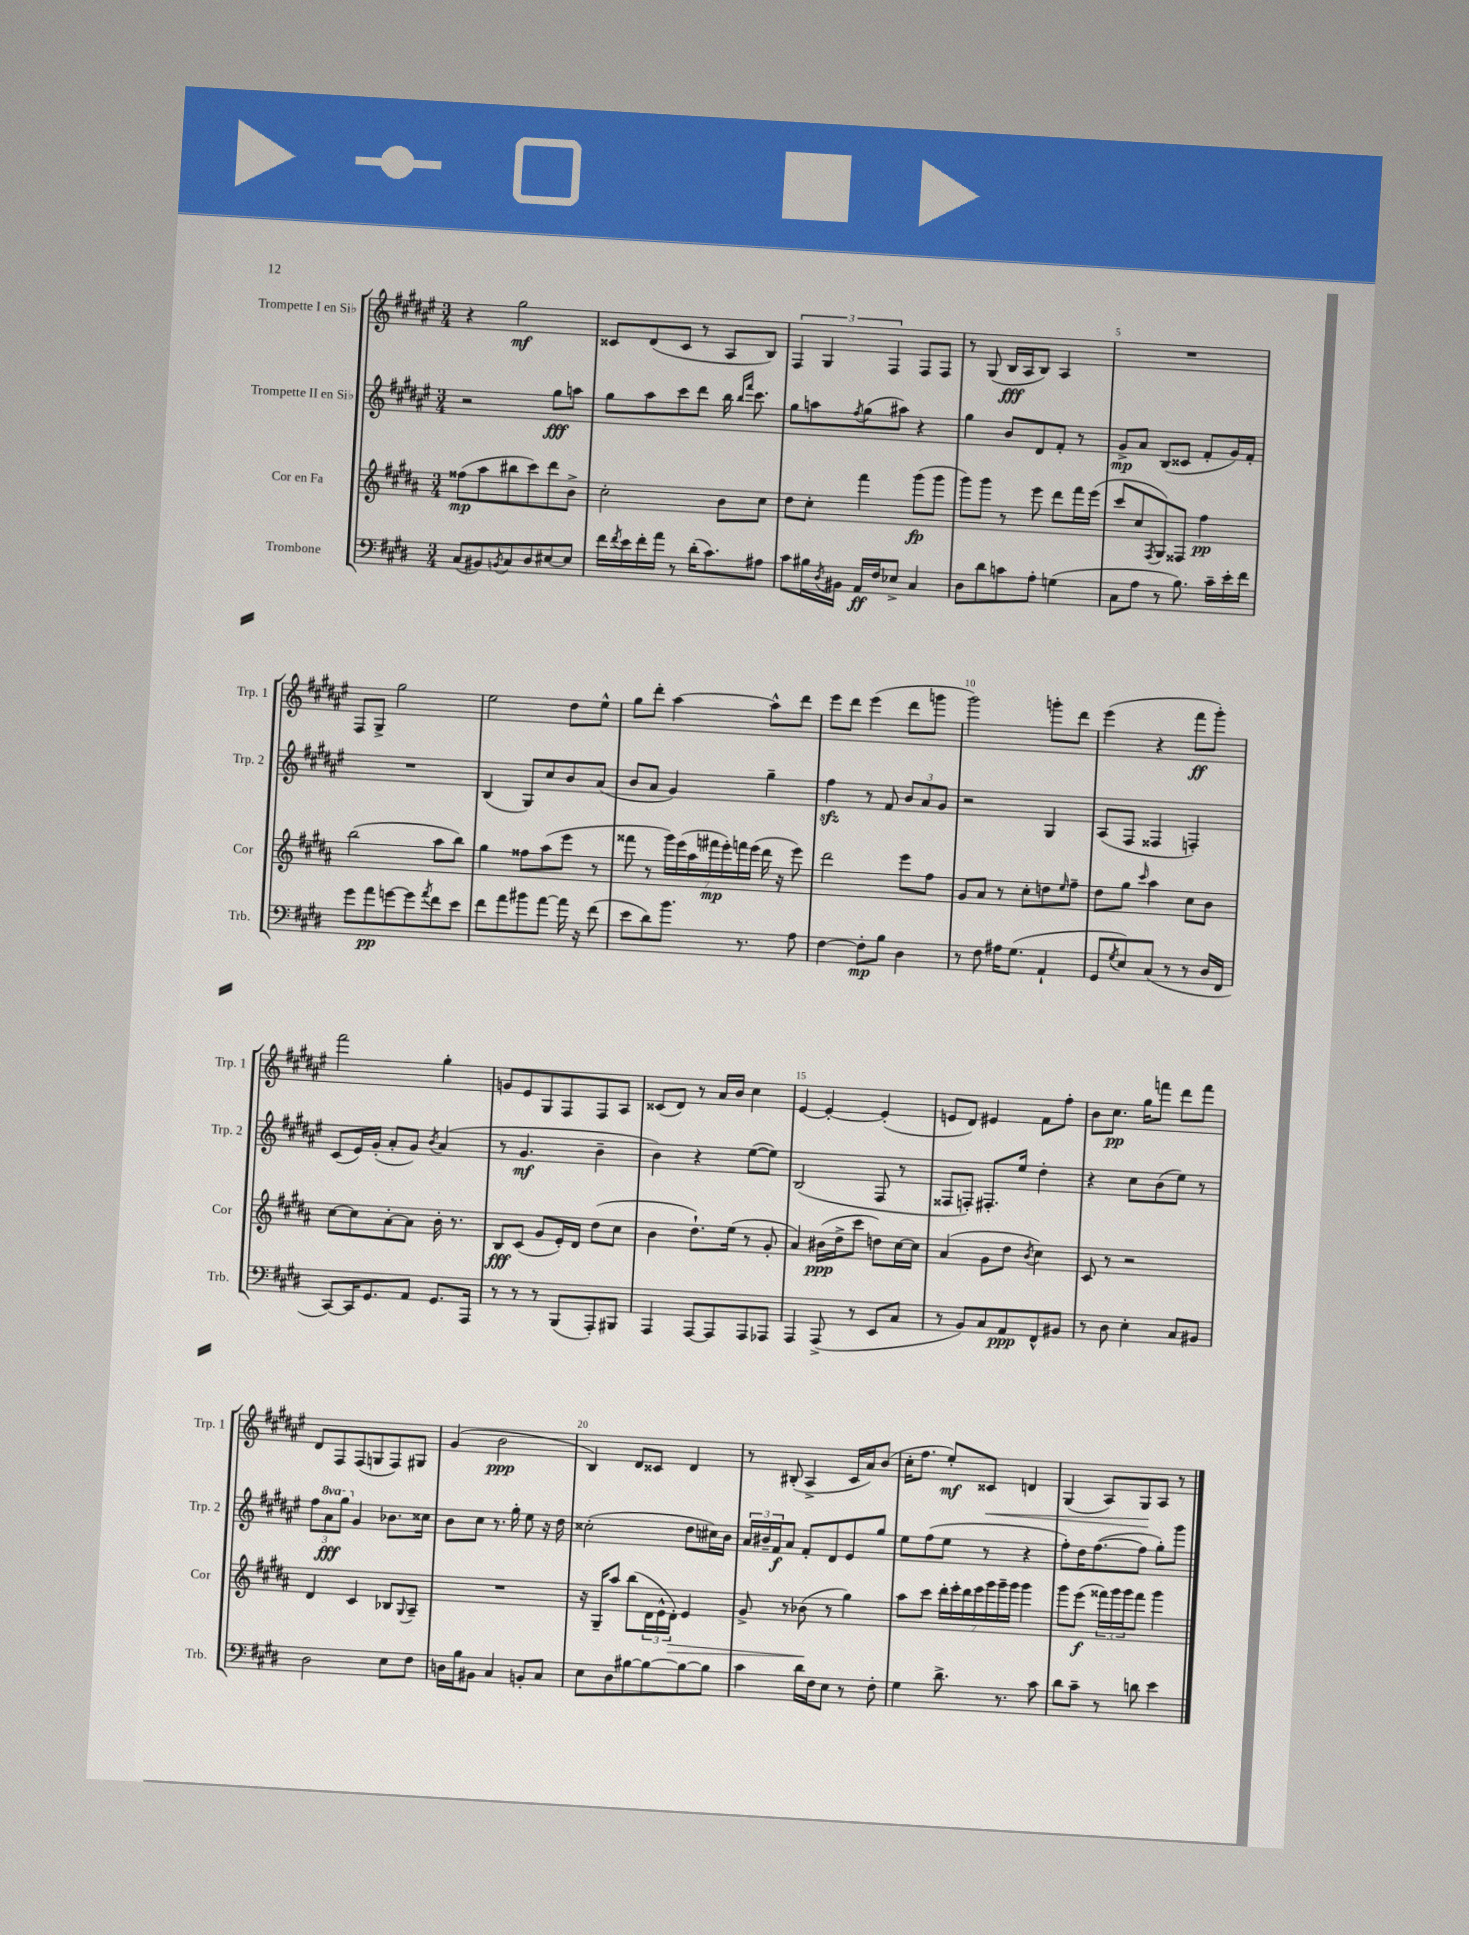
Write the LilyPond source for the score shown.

<<
\new StaffGroup <<
\new Staff = "s0" \with { instrumentName = "Trompette I en Sib" shortInstrumentName = "Trp. 1" } {
    \clef treble \key fis \major \numericTimeSignature \time 3/4
    r4 gis''2\mf |
    cisis'8 dis'8( cisis'8 r8 ais8 b8) |
    \tuplet 3/2 { fis4 gis4 fis4 } fis8 fis8 |
    r8 gis8( b16\fff ais16 b8) ais4 |
    R2. |
    fis8 gis8-> gis''2 |
    eis''2 dis''8 eis''8-^ |
    gis''8 dis'''8-. ais''4~ ais''8-^ dis'''8 |
    eis'''8 dis'''8 eis'''4( dis'''8 g'''8 |
    gis'''2) g'''8-. dis'''8 |
    eis'''4( r4 fis'''8\ff gis'''8-.) |
    fis'''2 gis''4-. |
    g'8 eis'8 gis8 fis8 fis8 ais8 |
    cisis'8( dis'8) r8 ais'16 b'16 cis''4 |
    eis'4~ eis'4~-. eis'4-.( |
    e'8 dis'8) eis'4 fis'8 fis''8-. |
    b'8 cis''8.\pp gis''16 f'''8 dis'''8 f'''8 |
    dis'8 fis8 fis8( g8 fis8) gis8 |
    gis'4( b'2\ppp |
    b4) dis'8 cisis'8 dis'4 |
    r8 bis8-.( ais4-> cis'16 ais'16) b'8( |
    cis''16-. fis''8. eis''8-.\mf) cisis'8\< d'4 |
    gis4( ais8) gis8\! ais8 r8 \bar "|." |
}
\new Staff = "s1" \with { instrumentName = "Trompette II en Sib" shortInstrumentName = "Trp. 2" } {
    \clef treble \key fis \major \numericTimeSignature \time 3/4 \set Staff.ottavationMarkups = #ottavation-simple-ordinals
    r2 gis''8\fff a''8 |
    gis''8 ais''8 cis'''8 dis'''8 b''16 \grace { b''16 fis'''16 } cis'''8. |
    gis''8 a''8 \acciaccatura { fis''8 } gis''8( ais''8) r4 |
    gis''4 b'8 dis'8 fis'8-. r8 |
    gis'8->\mp ais'8 b8( cisis'8 fis'8-. gis'16) fis'16-. |
    R2. |
    b4( gis8) cis''8 b'8 ais'8( |
    b'8 ais'8 gis'4) gis''4-- |
    fis''4\sfz r8 fis'8 \tuplet 3/2 { b'8 ais'8 gis'8 } |
    r2 gis4 |
    ais8( fis8 fisis4 f4-.) |
    cis'8( eis'16) gis'16-.( ais'8-. gis'8) \acciaccatura { b'8 } ais'4( |
    r8 gis'4.\mf b'4-- |
    b'4) r4 eis''8~( eis''8) |
    b2( fis8 r8 |
    fisis8 f8-.) fis8.-. eis''16 dis''4-. |
    r4 cis''8 b'8( eis''8) r8 |
    \tuplet 3/2 { fis''8 \ottava #1 ais''8\fff gis'''8 \ottava #0 } gis'4 bes'8. cisis''16 |
    b'8 cis''8 r8. gis''16-. eis''8 r16 dis''16 |
    cisis''2-.( dis''8 cis''16) b'16 |
    \tuplet 3/2 { ais'16 bis'16-- fis'16\f } ais'8 fis'8-. dis'8 eis'8 gis''8 |
    eis''8 fis''8( eis''8 r8 r4 |
    fis''8-.) dis''16 fis''8.~( fis''8 gis''8-.) gis'''8 \bar "|." |
}
\new Staff = "s2" \with { instrumentName = "Cor en Fa" shortInstrumentName = "Cor" } {
    \clef treble \key b \major \numericTimeSignature \time 3/4
    fisis''8\mp( ais''8 bis''8 cis'''8) dis'''8 b'8-> |
    cis''2-. b'8 cis''8 |
    dis''8 cis''8-. fis'''4 gis'''8\fp( gis'''8 |
    gis'''8) gis'''8 r8 e'''8 dis'''8 fis'''16 e'''16( |
    cis'''8 cis''8 \acciaccatura { fis8 } gis8) fisis8 fis''4\pp |
    b''2( ais''8 b''8) |
    gis''4 fisis''8 ais''8( e'''8 r8 |
    fisis'''8 r8 \tuplet 7/4 { gis'''16) e'''16( ais''16 fis'''16\mp e'''16-.) f'''16 e'''16( } dis'''16 r16 e'''8) |
    dis'''2 e'''8 fis''8 |
    gis'8 ais'8 r8 cis''8-. d''8 \grace { e''16 } fis''8-- |
    dis''8 gis''8 \grace { cis'''16 } ais''4 cis''8 b'8 |
    cis''8~ cis''8 ais'8~-. ais'8 b'16-. r8. |
    b8\fff cis'8( gis'8 e'16-.) dis'16 dis''8( cis''8 |
    b'4 dis''8.-!) e''16( r8 gis'8-. |
    ais'4) bis'16\ppp( dis''16-> cis'''8 d''8) cis''16~ cis''16 |
    ais'4( gis'8 dis''8 \acciaccatura { b'8 } cis''4) |
    cis'8 r8 r2 |
    dis'4 cis'4 bes8 \appoggiatura { gis8 } ais8-- |
    R2. |
    r16 gis16-- ais''8 b''8( \tuplet 3/2 { dis'16 e'16-^ dis'16-.\>) } e'4 |
    gis'8-> r8 bes'8\!( r8 gis''4) |
    ais''8 cis'''8 \tuplet 7/4 { dis'''16-. e'''16-. dis'''16 e'''16 gis'''16 gis'''16-- gis'''16 } gis'''4 |
    gis'''8 e'''8\f( \tuplet 3/2 { fisis'''16) gis'''16 gis'''16 } fisis'''8 gis'''4 \bar "|." |
}
\new Staff = "s3" \with { instrumentName = "Trombone" shortInstrumentName = "Trb." } {
    \clef bass \key e \major \numericTimeSignature \time 3/4
    cis8( bis,8) \acciaccatura { b,8 } cis8 dis8 eis8~ eis8 |
    fis'16 \acciaccatura { fis'8 } e'16 fis'16-. a'16 r8 dis'16-.( cis'8.) ais8 |
    cis'8 bis16 \acciaccatura { dis8 } bis,16 a,16\ff fis16 ees8-> cis4 |
    dis8 dis'8 c'8 a8-. g4( |
    cis8 a8 r8 b8.) cis'16-- e'16-. fis'16 |
    gis'8 a'8\pp g'8~ g'8 \acciaccatura { a'8 } fis'8 e'8 |
    fis'8 a'8 bis'8 a'8~ a'16 r16 fis'8( |
    e'8 dis'8) b'8. r8. a8 |
    fis4~ fis8-.\mp b8 dis4 |
    r8 fis8 ais16 gis8.( a,4-! |
    gis,8 \acciaccatura { gis8 } e8) cis8( r8 r8 dis16 fis,16 |
    cis,8~) cis,16 gis,8. a,8 gis,8. a,,16 |
    r8 r8 r8 b,,8( a,,8-.) bis,,8 |
    a,,4 a,,8~ a,,8 a,,8 aes,,8 |
    a,,4 a,,8->( r8 e,8 cis8 |
    r8 b,8) cis8 a,8\ppp fis,8-^ bis,8 |
    r8 dis8 e4-. cis8 bis,8 |
    dis2 e8 fis8 |
    d16 b16 bis,8 cis4 b,8-. cis8 |
    e8 dis8 bis8~ bis8~ bis8~ bis8 |
    cis'4 dis'16 fis16 e8 r8 fis8-. |
    gis4 dis'8.-> r8. cis'8 |
    dis'8 cis'8-- r8 d'8 e'4 \bar "|." |
}
>>
>>
\layout { \context { \Score \override BarNumber.break-visibility = ##(#f #t #t) barNumberVisibility = #(every-nth-bar-number-visible 5) } }
